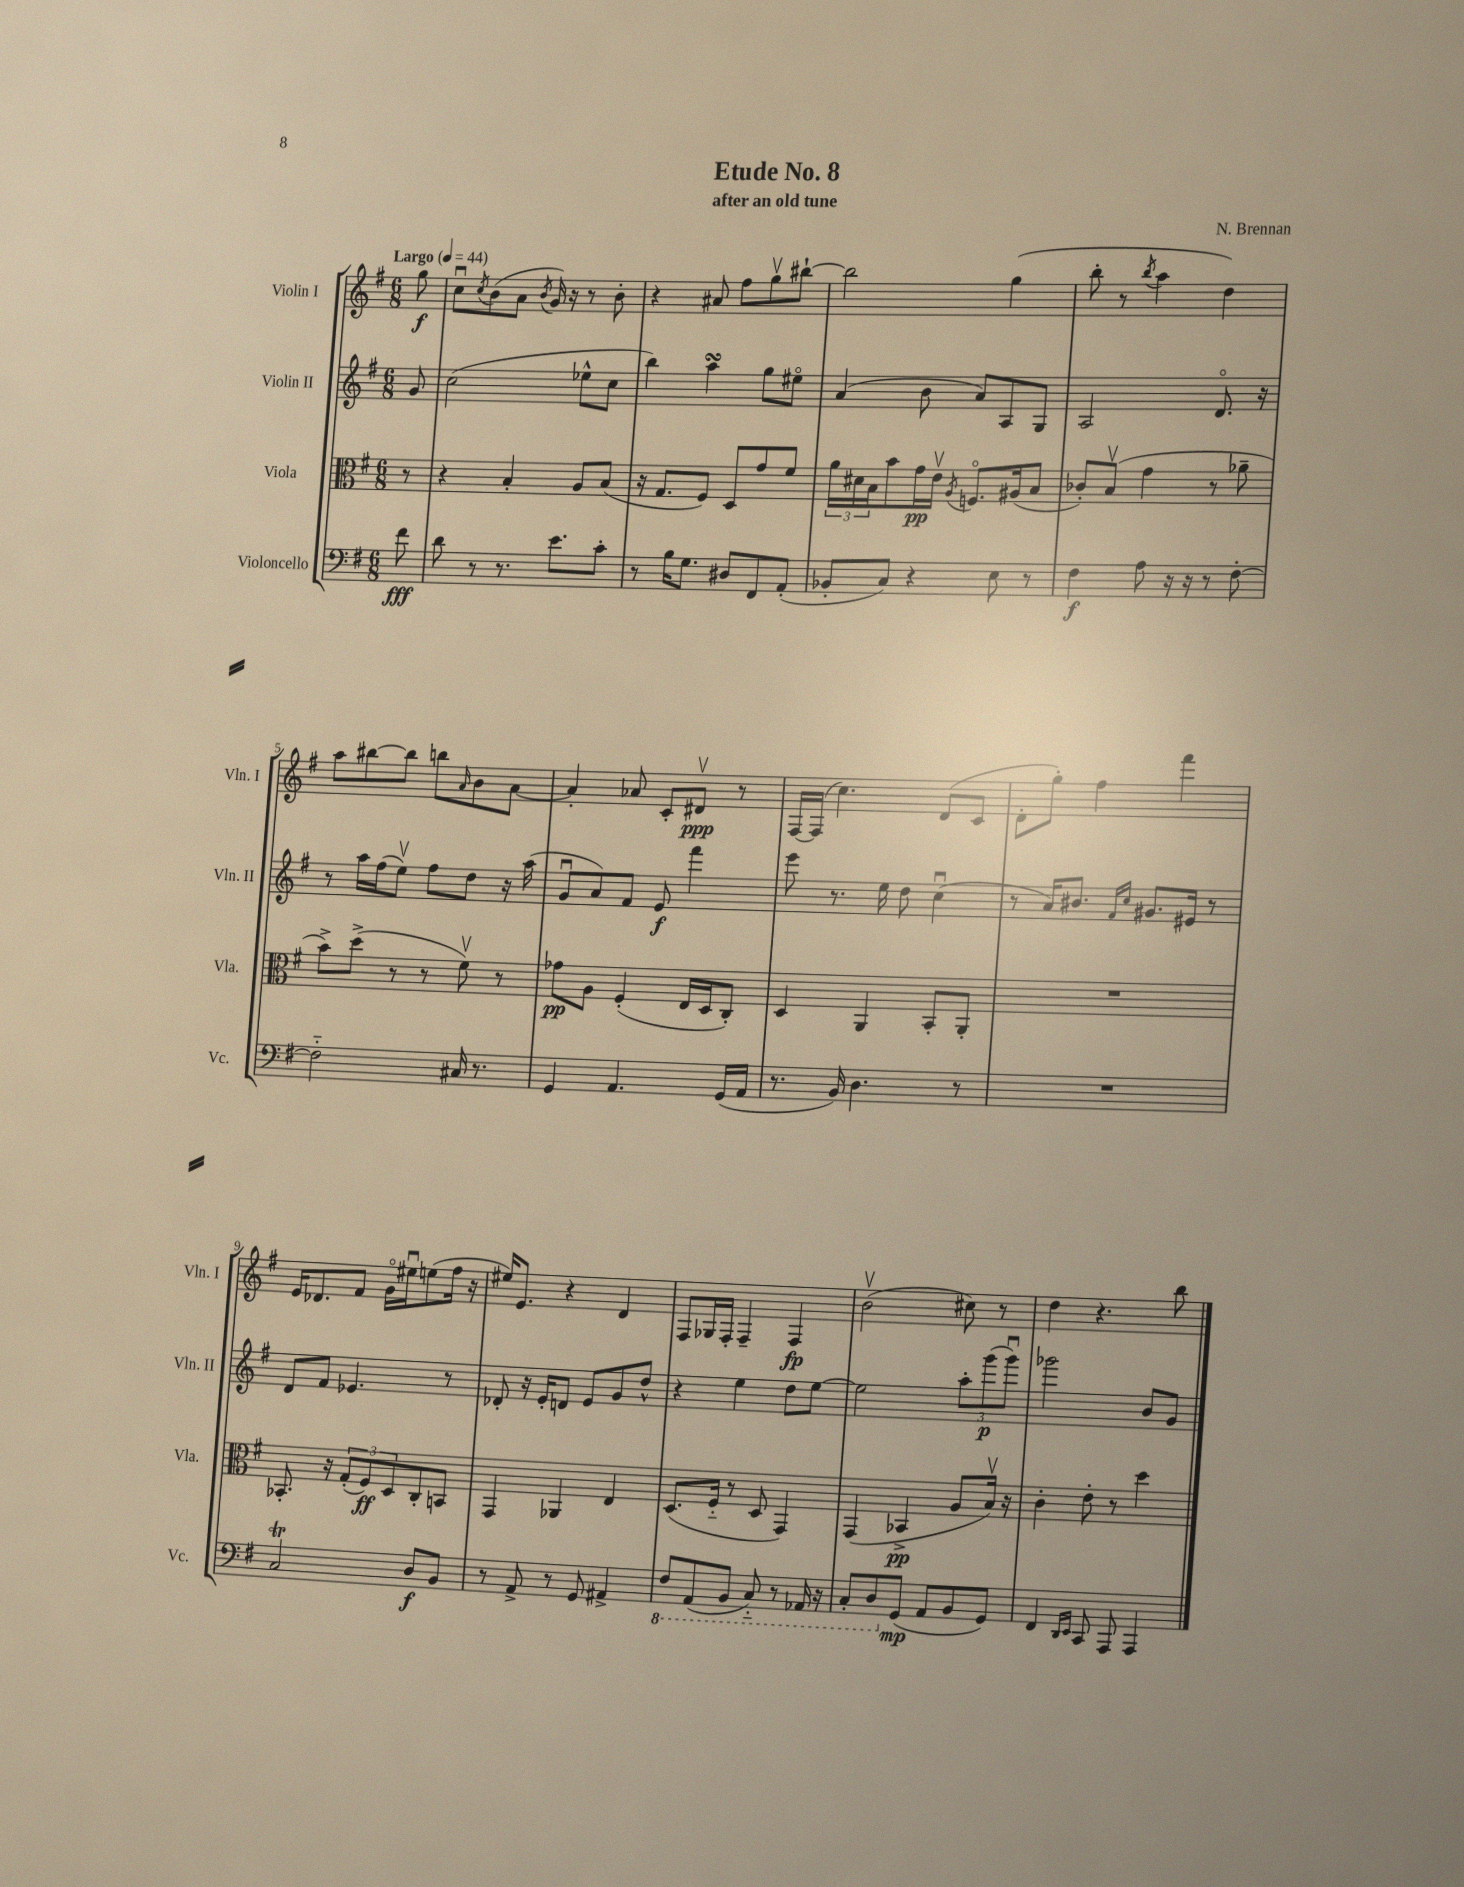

**kern	**kern	**kern	**kern
*staff4	*staff3	*staff2	*staff1
*clefF4	*clefC3	*clefG2	*clefG2
*k[f#]	*k[f#]	*k[f#]	*k[f#]
*M6/8	*M6/8	*M6/8	*M6/8
*MM44	*MM44	*MM44	*MM44
8f#	8r	8g	8gg
=	=	=	=
8d	4r	(2cc	8ccu
.	.	.	8qcc
8r	.	.	(8b
8.r	4B'	.	8a
.	.	.	8qb
.	.	.	16g)
8.e	.	.	16r
.	8A	8ee-^^	8r
8c'	(8B	8cc	8b'
=	=	=	=
8r	16r	4bb)	4r
.	8.G	.	.
16B	.	.	.
8.G	.	.	.
.	8F#)	4aa	8a#
8D#	8D	.	8ff#
8FF#	8g	8gg	8ggv
(8AA'	8f#	8ee#o	[8bb#`
=	=	=	=
8BB-'	24a	(4a	2bb#]
.	24d#	.	.
.	24B	.	.
8C)	8b	.	.
4r	16g	8b	.
.	16ev	.	.
.	8qA	.	.
.	8.Fo	8a)	.
8E	.	8A	(4gg
.	(16A#	.	.
8r	8B	8G	.
=	=	=	=
4F#	8c-')	2A	8bb'
.	(8Bv	.	8r
.	.	.	8qbb
8A	4g	.	4aa
16r	.	.	.
16r	.	.	.
8r	8r	8.do	4dd)
[8F#'	8a-~	.	.
.	.	16r	.
=	=	=	=
2F#'~]	8b^)	8r	8aa
.	(8dd^	16aa	[8bb#
.	.	(16ff#	.
.	8r	8eev)	8bb#]
.	8r	8ff#	8bb
.	.	.	16qqa
16C#	8f#v)	8dd	8b
8.r	.	.	.
.	8r	16r	[8a
.	.	(16aa	.
=	=	=	=
4GG	8g-	8gu	4a']
.	8A	8a)	.
4.AA	(4F#'	8f#	8a-
.	.	8e	8c'
.	16E	4fff#	8d#v
.	16D	.	.
(16GG	8C')	.	8r
16AA	.	.	.
=	=	=	=
8.r	4D	8eee	[16F#
.	.	.	(16F#]
.	.	8.r	4.cc)
16BB)	.	.	.
4.D	4AA	.	.
.	.	16ee	.
.	.	8dd	.
.	8BB'	(4ccu	(8d
8r	8AA'	.	8c
=	=	=	=
2.r	2.r	8r	8d'
.	.	16a)	8gg')
.	.	8.b#	.
.	.	.	4ff#
.	.	16qqf#	.
.	.	16qqcc	.
.	.	8.g#	.
.	.	.	4fff#
.	.	16e#	.
.	.	8r	.
=	=	=	=
2C	8.BB-'	8d	16e
.	.	.	8.d-
.	.	8f#	.
.	16r	.	.
.	(12G'	4.e-	8f#
.	12F#)	.	.
.	.	.	16go
.	12D	.	.
.	.	.	16ee#u
8D	8C'	.	(8ee
8BB	8BB	8r	16ff#
.	.	.	16r
=	=	=	=
8r	4GG	8d-'	16ee#)
.	.	.	8.e
8AA^	.	16r	.
.	.	16e'	.
8r	4AA-	8d	4r
8GG	.	8e	.
4AA#^	4E	8g	4d
.	.	8dd^^	.
=	=	=	=
8FF#	(8.D	4r	8F#
(8AAA	.	.	16G-
.	16F#'~	.	16F#'
8BBB	8r	4ee	4F#~
8CC'~)	8D	.	.
8r	4GG)	8dd	4F#
16AAA-	.	[8ee	.
16r	.	.	.
=	=	=	=
8CC'	(4GG	2ee]	(2bv
8DD	.	.	.
(8GG	4BB-^	.	.
8AA	.	.	.
8BB	8A	12aa'	8cc#)
.	.	(12ggg	.
8GG)	16Bv)	.	8r
.	.	12gggu)	.
.	16r	.	.
=	=	=	=
4FF#	4c'	2ggg-	4dd
16qqDD	.	.	.
16qqEE	.	.	.
8CC	8e'	.	4.r
8AAA	8r	.	.
4AAA	4dd	8b	.
.	.	8g	8bb
==	==	==	==
*-	*-	*-	*-
